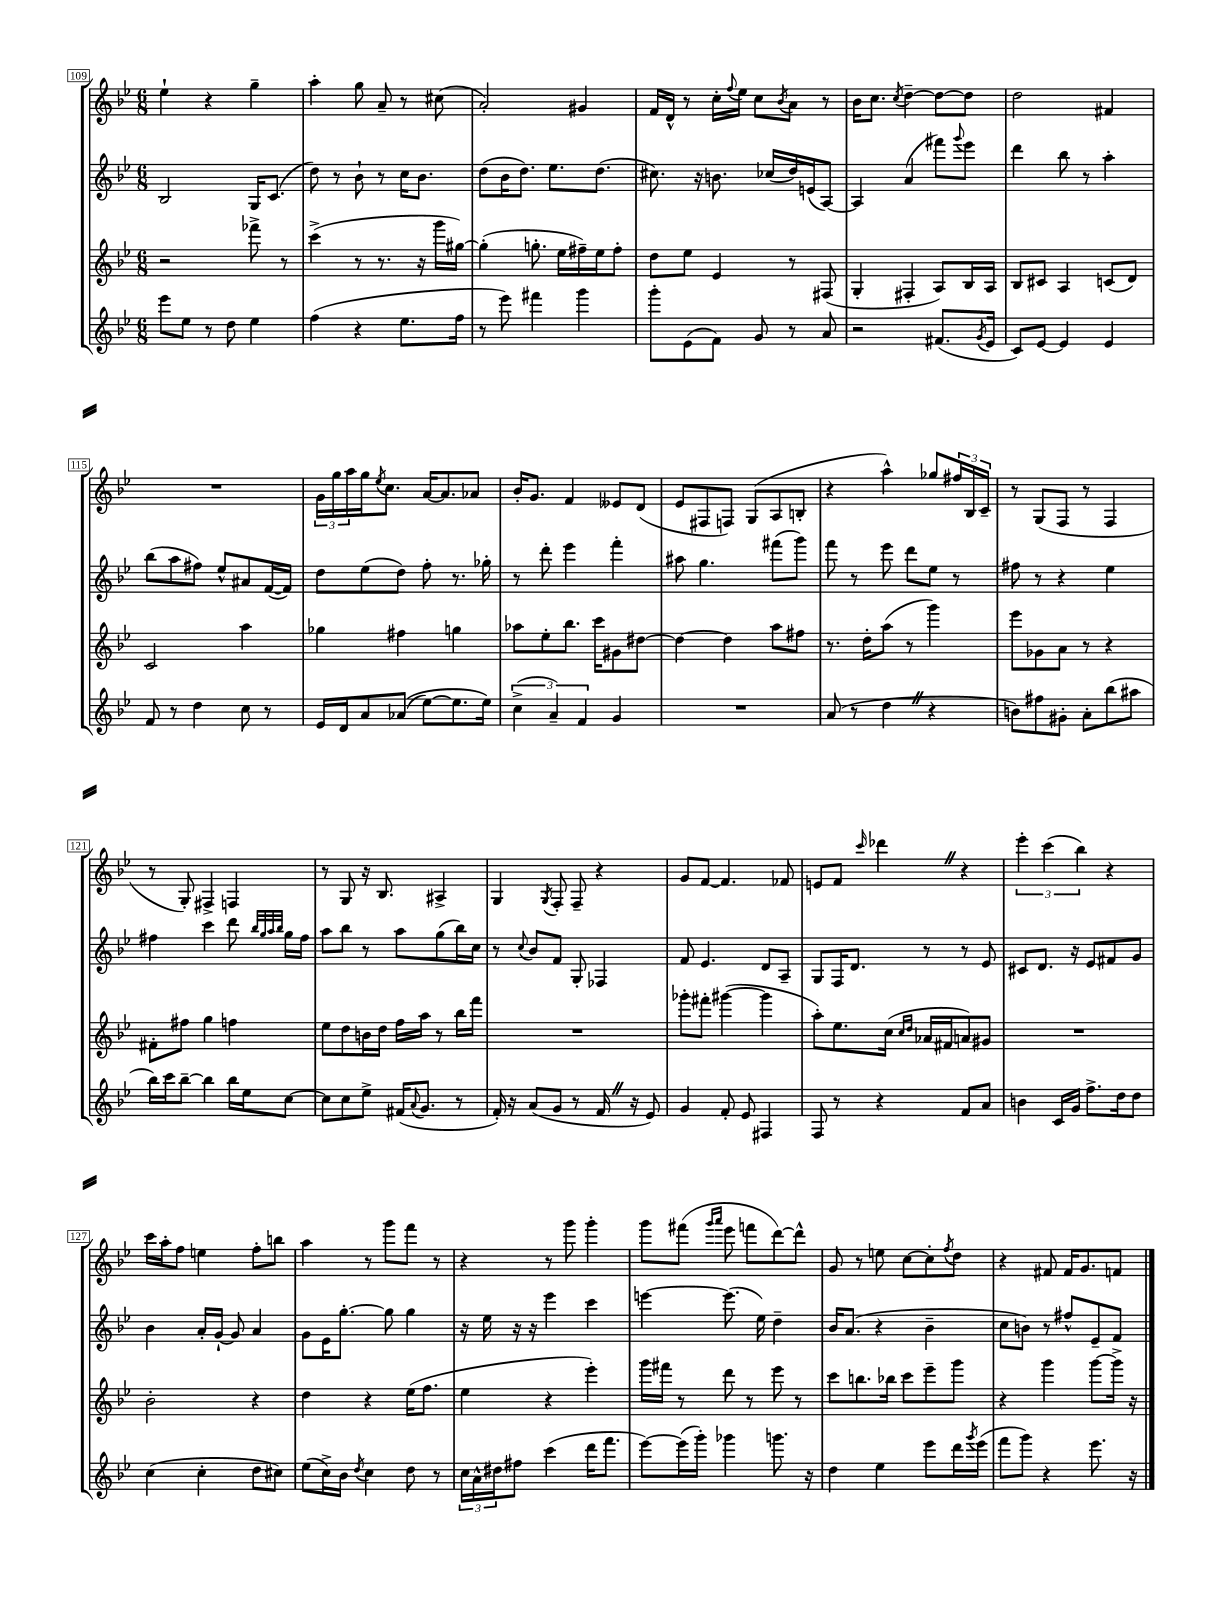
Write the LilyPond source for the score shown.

<<
\new StaffGroup <<
\new Staff = "s0" {
    \clef treble \key bes \major \numericTimeSignature \time 6/8
    ees''4-! r4 g''4-- |
    a''4-. g''8 a'8-- r8 cis''8( |
    a'2-.) gis'4 |
    f'16 d'16-^ r8 c''16-. \appoggiatura { f''8 } ees''16 c''8 \acciaccatura { bes'8 } a'8 r8 |
    bes'16 c''8. \acciaccatura { c''8 } d''4~-- d''8~ d''8 |
    d''2 fis'4 |
    R2. |
    \tuplet 3/2 { g'16 g''16 a''16 } g''16 \acciaccatura { ees''8 } c''8. a'16~ a'8. aes'8 |
    bes'16-. g'8. f'4 eeses'8 d'8( |
    ees'8 fis8 f8) g8( a8 b8-. |
    r4 a''4-^) ges''8 \tuplet 3/2 { fis''16 bes16 c'16-- } |
    r8 g8( f8 r8 f4 |
    r8 g8-.) fis4-> f4 |
    r8 g8 r16 bes8. ais4-> |
    g4 \acciaccatura { g8 } f8-. f8-- r4 |
    g'8 f'8~ f'4. fes'8 |
    e'8 f'8 \grace { c'''16 } des'''4 \once \override BreathingSign.text = \markup { \musicglyph "scripts.caesura.straight" } \breathe r4 |
    \tuplet 3/2 { ees'''4-. c'''4( bes''4) } r4 |
    c'''16 a''16-. f''8 e''4 f''8-. b''8 |
    a''4 r8 g'''8 f'''8 r8 |
    r4 r8 g'''8 g'''4-. |
    g'''8 fis'''8( \grace { g'''16 a'''16 } ees'''8 f'''8 d'''8~) d'''8-^ |
    g'8 r8 e''8 c''8~ c''8-. \acciaccatura { f''8 } d''8 |
    r4 fis'8 fis'16 g'8. f'8 \bar "|." |
}
\new Staff = "s1" {
    \clef treble \key bes \major \numericTimeSignature \time 6/8
    bes2 g16 c'8.( |
    d''8) r8 bes'8-! r8 c''16 bes'8. |
    d''8( bes'16 d''8.) ees''8. d''8.( |
    cis''8.) r16 b'8. ces''16( d''16) e'16( a8~) |
    a4 a'4( fis'''8) \appoggiatura { g'''8 } ees'''8 |
    d'''4 bes''8 r8 a''4-. |
    bes''8( a''8 fis''8) ees''8-^ ais'8 f'16~( f'16) |
    d''8 ees''8( d''8) f''8-. r8. ges''16-. |
    r8 d'''8-. ees'''4 f'''4-. |
    ais''8 g''4. fis'''8( g'''8) |
    f'''8 r8 ees'''8 d'''8 ees''8 r8 |
    fis''8 r8 r4 ees''4 |
    fis''4 c'''4 d'''8 \grace { bes''32 g''32 a''32 bes''32 } g''16 fis''16 |
    a''8 bes''8 r8 a''8 g''8( bes''16) c''16 |
    r8 \appoggiatura { c''8 } bes'8 f'8 g8-. fes4 |
    f'8 ees'4. d'8 a8-- |
    g8 f16 d'8. r8 r8 ees'8 |
    cis'8 d'8. r16 ees'8 fis'8 g'8 |
    bes'4 a'16-. g'16~-! g'8 a'4 |
    g'8 ees'16 g''8.~-. g''8 g''4 |
    r16 ees''16 r16 r16 ees'''4 c'''4 |
    e'''4~ e'''8.( ees''16) d''4-- |
    bes'16 a'8.( r4 bes'4-- |
    c''8 b'8) r8 fis''8-^ ees'8-- f'8 \bar "|." |
}
\new Staff = "s2" {
    \clef treble \key bes \major \numericTimeSignature \time 6/8
    r2 fes'''8-> r8 |
    c'''4->( r8 r8. r16 g'''16 gis''16~) |
    gis''4-.( g''8.-. ees''16 fis''16--) ees''16 fis''8-. |
    d''8 ees''8 ees'4 r8 fis8( |
    g4-. fis4-. a8) bes16 a16 |
    bes8 cis'8 a4 c'8( d'8) |
    c'2 a''4 |
    ges''4 fis''4 g''4 |
    aes''8 ees''8-. bes''8. c'''16 gis'8 dis''8~ |
    dis''4~ dis''4 a''8 fis''8 |
    r8. d''16-. a''8( r8 g'''4) |
    ees'''8 ges'8 a'8 r8 r4 |
    fis'8-. fis''8 g''4 f''4 |
    ees''8 d''8 b'16 d''16 f''16 a''16 r8 bes''16 f'''16 |
    R2. |
    ges'''8-. fis'''8-. gis'''4~( gis'''4 |
    a''8-.) ees''8. c''16( \grace { c''16 d''16 } aes'16 fis'16 a'8) gis'8 |
    R2. |
    bes'2-. r4 |
    d''4 r4 ees''16( f''8. |
    ees''4 r4 ees'''4-.) |
    g'''16 fis'''16 r8 d'''8 r8 ees'''8 r8 |
    c'''8 b''8. bes''16 c'''8 ees'''8-- g'''8 |
    r4 g'''4 g'''8~ g'''16-> r16 \bar "|." |
}
\new Staff = "s3" {
    \clef treble \key bes \major \numericTimeSignature \time 6/8
    ees'''8 ees''8 r8 d''8 ees''4 |
    f''4( r4 ees''8. f''16 |
    r8 ees'''8) fis'''4 g'''4 |
    g'''8-. ees'8( f'8) g'8 r8 a'8 |
    r2 fis'8.( \acciaccatura { g'8 } ees'16 |
    c'8) ees'8~ ees'4 ees'4 |
    f'8 r8 d''4 c''8 r8 |
    ees'16 d'16 a'8 aes'8(\( ees''8~) ees''8. ees''16\) |
    \tuplet 3/2 { c''4->( a'4--) f'4 } g'4 |
    R2. |
    a'8( r8 d''4 \once \override BreathingSign.text = \markup { \musicglyph "scripts.caesura.straight" } \breathe r4 |
    b'8) fis''8 gis'8-. a'8-. bes''8( ais''8 |
    bes''16) c'''16 bes''8~-- bes''4 bes''16 ees''16 c''8~ |
    c''8 c''8 ees''8-> fis'16( \appoggiatura { a'8 } g'8. r8 |
    f'16-.) r16 a'8( g'8 r8 f'16 \once \override BreathingSign.text = \markup { \musicglyph "scripts.caesura.straight" } \breathe r16 ees'8) |
    g'4 f'8-. ees'8 fis4 |
    f8 r8 r4 f'8 a'8 |
    b'4 c'16 g'16 f''8.-> d''16 d''8 |
    c''4( c''4-. d''8 cis''8) |
    ees''8( c''16->) bes'16 \acciaccatura { d''8 } c''4 d''8 r8 |
    \tuplet 3/2 { c''16 a'16-^ dis''16 } fis''8 c'''4( d'''16 f'''8. |
    ees'''8~) ees'''16( g'''16-.) ges'''4 g'''8. r16 |
    d''4 ees''4 ees'''8 d'''16 \acciaccatura { g'''8 } ees'''16( |
    f'''8 g'''8) r4 ees'''8. r16 \bar "|." |
}
>>
>>
\layout { \context { \Score currentBarNumber = #109 \override BarNumber.stencil = #(make-stencil-boxer 0.1 0.3 ly:text-interface::print) } }
